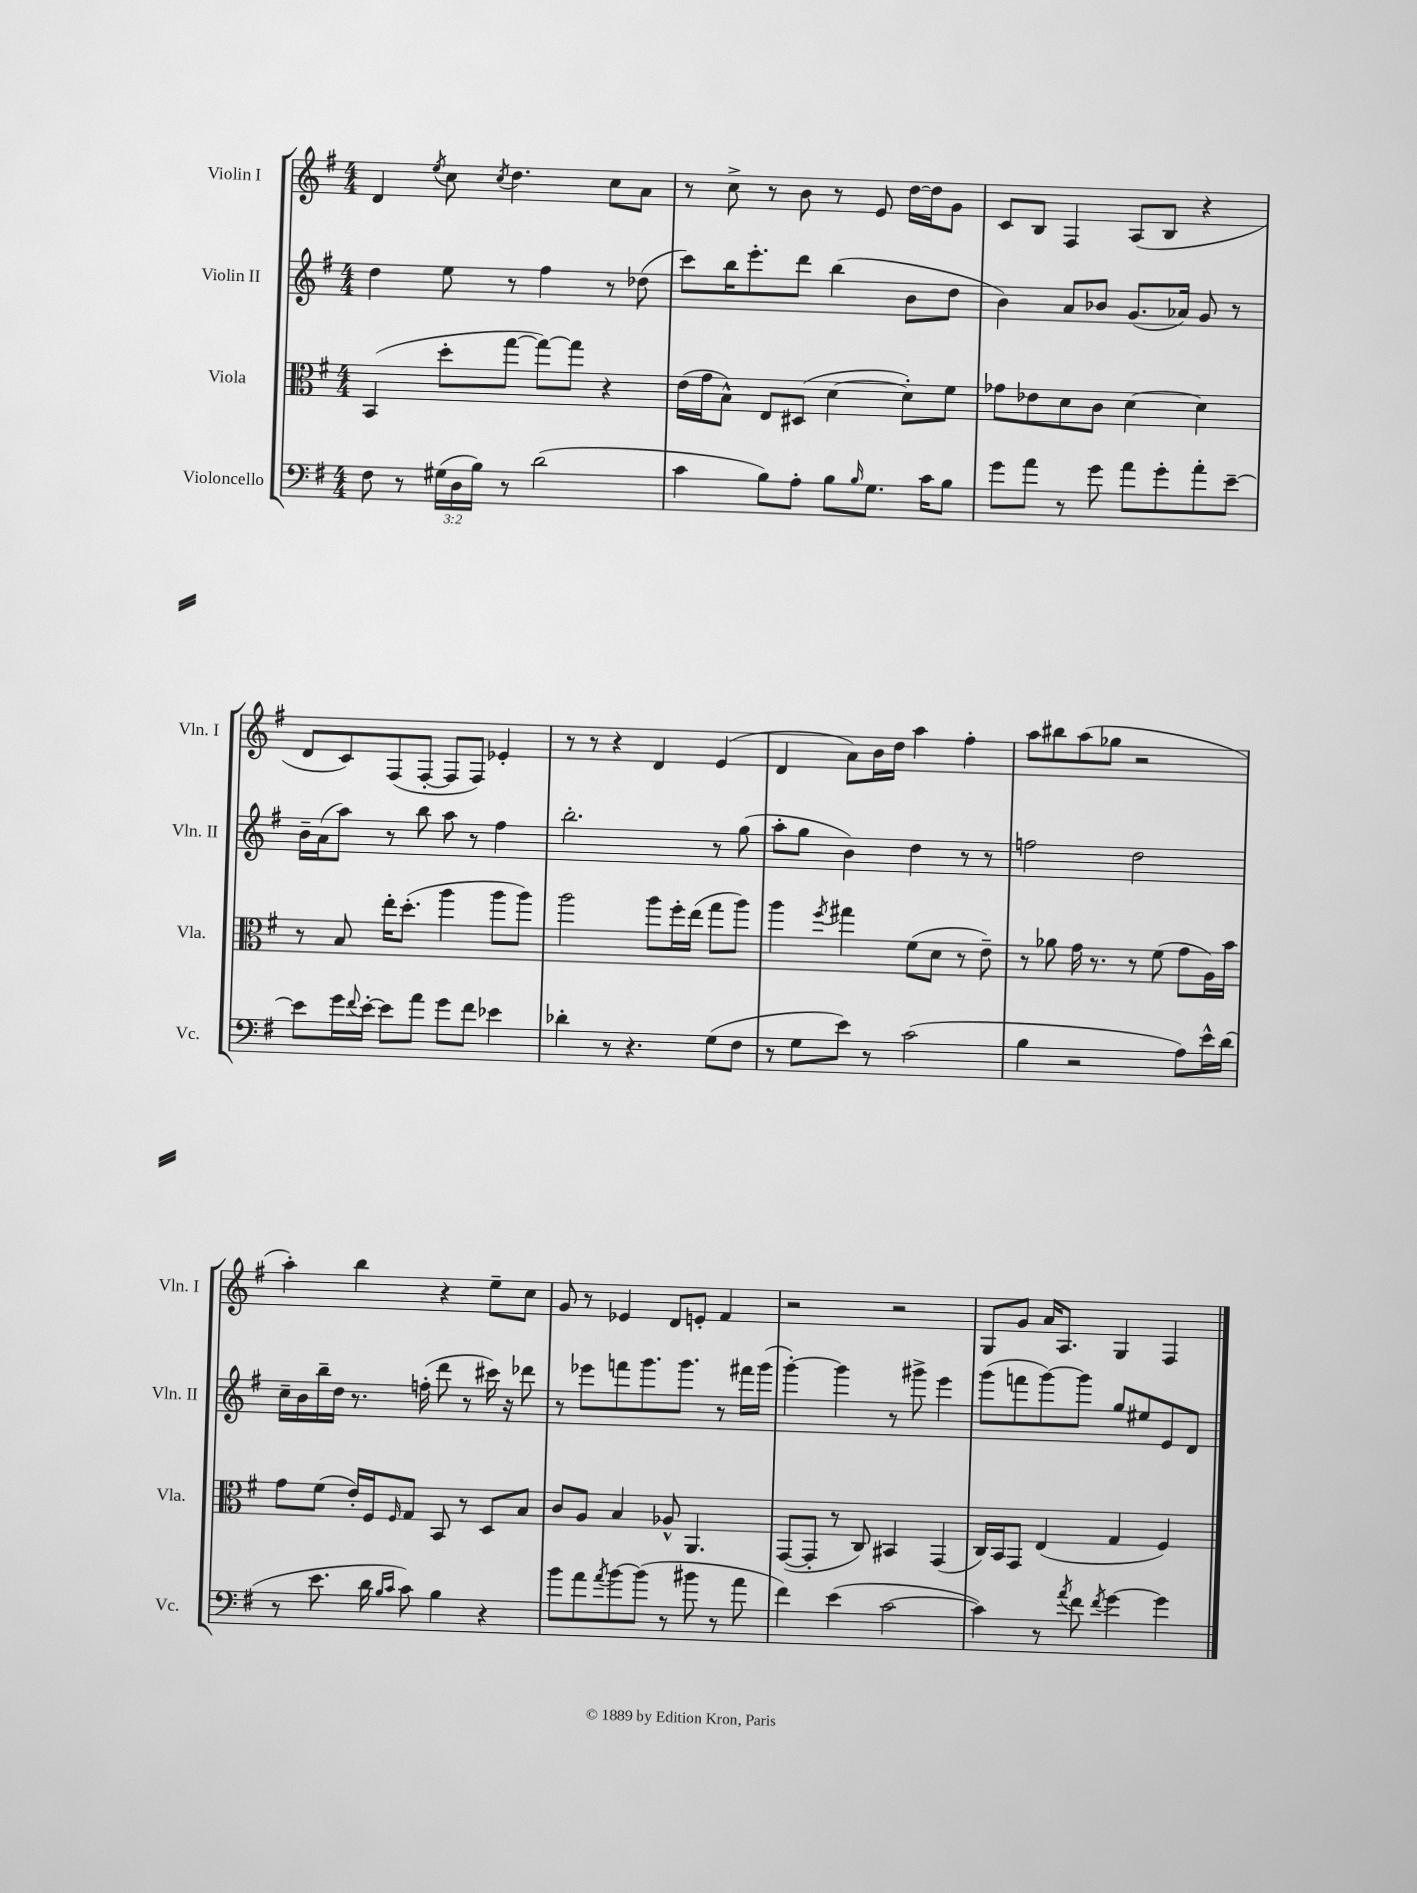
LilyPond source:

<<
\new StaffGroup <<
\new Staff = "s0" \with { instrumentName = "Violin I" shortInstrumentName = "Vln. I" } {
    \clef treble \key g \major \numericTimeSignature \time 4/4
    d'4 \acciaccatura { e''8 } c''8 \acciaccatura { c''8 } d''4. c''8 a'8 |
    r8 c''8-> r8 b'8 r8 e'8 d''16~ d''16 g'8 |
    c'8 b8 fis4 a8( b8 r4 |
    d'8 c'8) fis8( fis8~-. fis8 fis8) ees'4-. |
    r8 r8 r4 d'4 e'4( |
    d'4 a'8) b'16 d''16 a''4 fis''4-. |
    a''8 bis''8 a''8( ges''8 r2 |
    a''4-.) b''4 r4 e''8-- c''8 |
    g'8 r8 ees'4 d'8 e'8-. fis'4 |
    r2 r2 |
    g8 g'8 a'16 a8. g4 fis4 \bar "|." |
}
\new Staff = "s1" \with { instrumentName = "Violin II" shortInstrumentName = "Vln. II" } {
    \clef treble \key g \major \numericTimeSignature \time 4/4
    d''4 e''8 r8 fis''4 r8 des''8( |
    c'''8) b''16 e'''8.-. d'''8 b''4( b'8 d''8 |
    b'4) a'8 bes'8 g'8.( aes'16) g'8 r8 |
    b'16-- a'16( a''8) r8 b''8 a''8 r8 fis''4 |
    b''2.-. r8 g''8( |
    a''8-. g''8 b'4) d''4 r8 r8 |
    f''2 d''2 |
    c''16-- b'16 b''16-- d''16 r8. f''16-.( d'''8 r8 cis'''16) r16 des'''8 |
    r8 ees'''8 f'''8 g'''8. g'''8. r8 fis'''16 g'''16( |
    g'''4~-.) g'''4 r8 gis'''8-> e'''4 |
    g'''8( f'''8 g'''8~) g'''8 g''8 eis''8 e'8 d'8 \bar "|." |
}
\new Staff = "s2" \with { instrumentName = "Viola" shortInstrumentName = "Vla." } {
    \clef alto \key g \major \numericTimeSignature \time 4/4
    b,4( d''8-. g''8~ g''8~) g''8 r4 |
    e'16( g'16 b8-^) e8 dis8( d'4~ d'8-.) fis'8 |
    ges'8 ees'8 d'8 c'8 d'4~ d'4 |
    r8 b8 e''16-. d''8.-.( a''4 a''8 a''8) |
    a''2 a''8 fis''16-. e''16( g''8 a''8) |
    a''4 \acciaccatura { fis''8 } gis''4 fis'8( d'8 r8 e'8--) |
    r8 aes'8 g'16 r8. r8 fis'8( g'8 a16) b'16 |
    g'8 fis'8( e'16-.) fis16 \grace { fis16 } g8 b,8 r8 d8 b8 |
    c'8 a8 b4 aes8-^ a,4. |
    g,8~( g,8-. r8 c8) bis,4 g,4( |
    c16) b,16 g,8 e4( g4 fis4) \bar "|." |
}
\new Staff = "s3" \with { instrumentName = "Violoncello" shortInstrumentName = "Vc." } {
    \clef bass \key g \major \numericTimeSignature \time 4/4 \override Staff.TupletNumber.text = #tuplet-number::calc-fraction-text
    fis8 r8 \tuplet 3/2 { gis16( d16 b16) } r8 d'2( |
    c'4 b8) a8-. b8 \grace { b16 } g8. c'16 b8 |
    g'8 a'8 r8 g'8 a'8 g'8-. a'8-. e'8~-- |
    e'8 g'16 \appoggiatura { fis'8 } e'16~-. e'8 a'8 g'8 fis'8 ees'4 |
    des'4-. r8 r4. g8( fis8 |
    r8 g8 e'8) r8 c'2( |
    b4 r2 a8) e'16-^ d'16( |
    r8 e'8. d'16 \grace { b16 c'16 } c'8) b4 r4 |
    b'8 a'8 \acciaccatura { a'8 } b'8~ b'8( r8 bis'8 r8 a'8 |
    fis'4) e'4( c'2~ |
    c'4) r8 \acciaccatura { a'8 } fis'8 \acciaccatura { fis'8 } g'4~ g'4 \bar "|." |
}
>>
>>
\layout { \context { \Score \remove "Bar_number_engraver" } }
